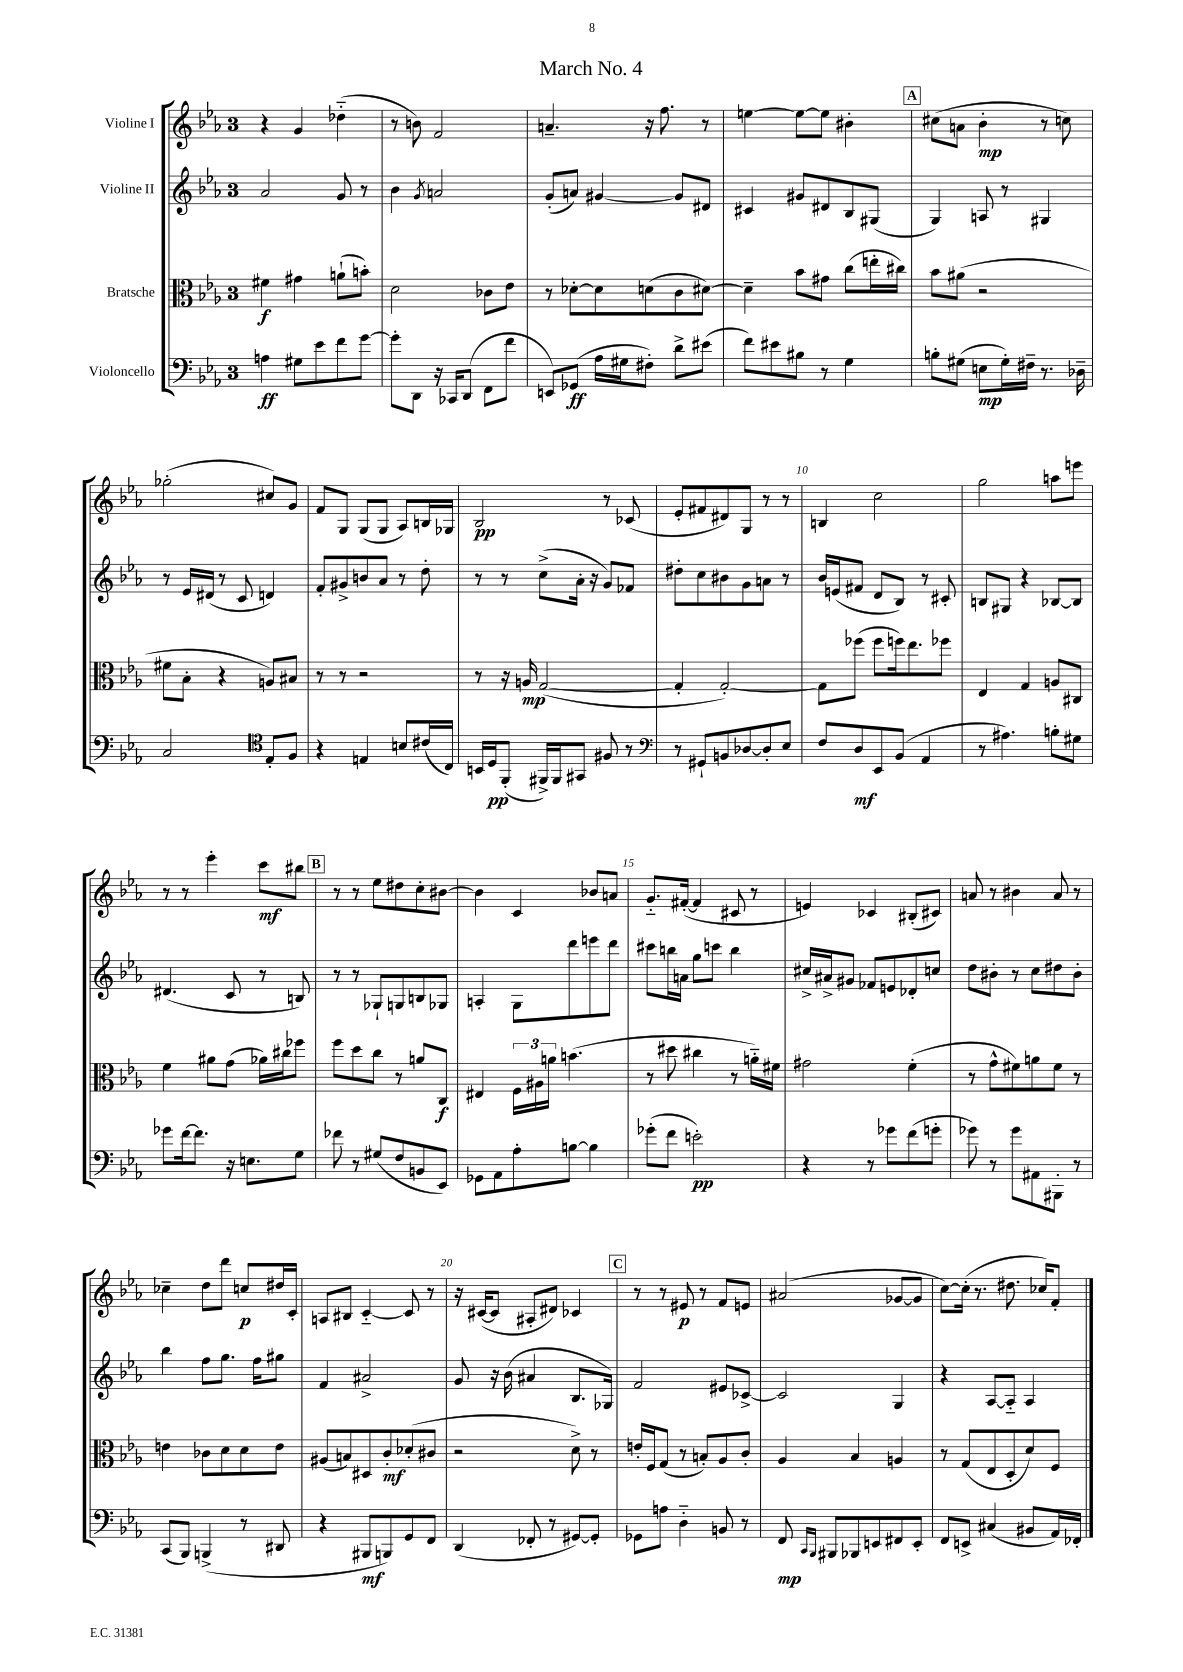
\header { title = "March No. 4" }
<<
\new StaffGroup <<
\new Staff = "s0" \with { instrumentName = "Violine I" } {
    \clef treble \key ees \major \once \override Staff.TimeSignature.style = #'single-digit \time 3/4
    r4 g'4 des''4-_( |
    r8 b'8) f'2 |
    a'4.-- r16 f''8. r8 |
    e''4~ e''8~ e''8 bis'4-. |
    \mark \markup { \box "A" } cis''8( a'8 bes'4-.\mp r8 c''8) |
    ges''2-.( cis''8) g'8 |
    f'8 g8 g8( g8 aes8) b16 ges16 |
    bes2\pp r8 ces'8( |
    ees'8-. fis'8 dis'8) g8 r8 r8 |
    b4 c''2 |
    g''2 a''8 e'''8 |
    r8 r8 ees'''4-. c'''8\mf bis''8 |
    \mark \markup { \box "B" } r8 r8 ees''8 dis''8 c''8-. bis'8~ |
    bis'4 c'4 bes'8 a'8 |
    g'8.-_ fis'16~-.( fis'4 cis'8 r8 |
    e'4) ces'4 bis8-.( cis'8) |
    a'8 r8 bis'4 a'8 r8 |
    ces''4-- d''8 d'''8 c''8\p dis''16 c'16-. |
    a8 bis8 c'4~-_ c'8 r8 |
    r16 cis'16~( cis'8 ais8-. dis'8) ces'4 |
    \mark \markup { \box "C" } r8 r8 eis'8\p r8 f'8 e'8 |
    ais'2( ges'8~ ges'8 |
    c''8~) c''16-.( r8. dis''8. ces''16) f'8-. \bar "|." |
}
\new Staff = "s1" \with { instrumentName = "Violine II" } {
    \clef treble \key ees \major \once \override Staff.TimeSignature.style = #'single-digit \time 3/4
    aes'2 g'8 r8 |
    bes'4 \acciaccatura { g'8 } a'2 |
    g'8-.( a'8) gis'4~ gis'8 dis'8 |
    cis'4 gis'8 dis'8 bes8 gis8( |
    \mark \markup { \box "A" } g4) a8 r8 gis4 |
    r8 ees'16 dis'16( r8 c'8 d'4) |
    f'8-. gis'8-> b'8 aes'8 r8 d''8-. |
    r8 r8 c''8->( aes'16-. r16 g'8) fes'8 |
    dis''8-. c''8 bis'8 g'8 a'8 r8 |
    bes'16 e'16( fis'8 d'8 bes8) r8 cis'8-. |
    b8 gis8 r4 bes8~ bes8 |
    dis'4.( c'8 r8 b8) |
    \mark \markup { \box "B" } r8 r8 ges8-! g8 b8 ges8 |
    a4-. g8 d'''8 e'''8 d'''8 |
    cis'''8 b''16 a'16 g''8 c'''8 b''4 |
    cis''16-> ais'16-> gis'8 fes'8 e'8 des'8-. c''8 |
    d''8 bis'8-. r8 c''8 dis''8 bis'8-. |
    bes''4 f''8 g''8. f''16 gis''8 |
    f'4 ais'2-> |
    g'8 r16 bes'16( ais'4 bes8. ges16) |
    \mark \markup { \box "C" } f'2 eis'8 ces'8~-> |
    ces'2 g4 |
    r4 aes8~ aes8-_ aes4 \bar "|." |
}
\new Staff = "s2" \with { instrumentName = "Bratsche" } {
    \clef alto \key ees \major \once \override Staff.TimeSignature.style = #'single-digit \time 3/4
    fis'4\f gis'4 a'8-!( b'8-.) |
    d'2 ces'8 ees'8 |
    r8 des'8~-. des'8 d'8( c'8 dis'8~) |
    dis'4-- bes'8 gis'8 c''8( e''16-. cis''16) |
    \mark \markup { \box "A" } bes'8 ais'8( r2 |
    fis'8 bes8-. r4 a8) bis8 |
    r8 r8 r2 |
    r8 r16 a16\mp g2~( |
    g4-. g2~-.) |
    g8 fes''8( fes''8 f''16) ees''8. fes''8 |
    ees4 g4 a8 cis8 |
    f'4 ais'8 g'8( aes'16) cis''16 fes''8 |
    \mark \markup { \box "B" } f''8 d''8 c''8 r8 a'8 c8\f |
    eis4 \tuplet 3/2 { f16 ais16 a'16 } b'4.( |
    r8 dis''8 cis''4 r8 a'16-_) fis'16 |
    gis'2 f'4-.( |
    r8 g'8-^ fis'8) a'8 fis'8 r8 |
    e'4 ces'8 d'8 d'8 e'8 |
    ais8( b8) dis8 c'8-.\mf des'8-.( cis'8 |
    r2 d'8->) r8 |
    \mark \markup { \box "C" } e'16-. f16 g8( r8 b8-.) aes8 c'8-. |
    aes4 bes4 a4 |
    r8 g8( ees8 d8-. d'8) f8 \bar "|." |
}
\new Staff = "s3" \with { instrumentName = "Violoncello" } {
    \clef bass \key ees \major \once \override Staff.TimeSignature.style = #'single-digit \time 3/4
    a4\ff gis8 ees'8 f'8 g'8~ |
    g'8-. d,8 r16 ces,16 d,8( f,8 f'8 |
    e,8) ges,8\ff( aes16 gis16 fis8-.) d'8-> eis'8( |
    f'8) eis'8 bis8 r8 g4 |
    \mark \markup { \box "A" } b8-. gis8( e8\mp gis16-.) fis16-- r8. des16-- |
    c2 \clef tenor ees8-. f8 |
    r4 e4 b8 cis'16( c16) |
    b,16 d16\pp f,8-.( fis,16->) fis,16 gis,8 fis8 r8 |
    \clef bass r8 gis,8-! b,8 des8~ des8-. ees8 |
    f8 d8\mf ees,8 bes,8( aes,4 |
    r8 ais4.) b8-. gis8 |
    ges'8 f'16~ f'8. r16 e8. g8 |
    \mark \markup { \box "B" } fes'8 r8 gis8( f8 b,8 ees,8) |
    ges,8 aes,8 aes8-. b8~ b4 |
    ges'8-.( f'8 e'2-.\pp) |
    r4 r8 ges'8 f'8( g'8-. |
    ges'8) r8 ges'8 ais,8 bis,,8-. r8 |
    c,8( bes,,8) b,,4->( r8 dis,8 |
    r4 bis,,8\mf b,,8) g,8 f,8 |
    d,4( fes,8-. r8 gis,8~) gis,8-. |
    \mark \markup { \box "C" } ges,8 a8 d4-_ b,8 r8 |
    f,8\mp \grace { c,16 bes,,16 } bis,,8 bes,,8 e,8 fis,8 e,8-. |
    f,8 e,8-> cis4( bis,8 aes,16) fes,16-. \bar "|." |
}
>>
>>
\layout { \context { \Score \override BarNumber.break-visibility = ##(#f #t #t) barNumberVisibility = #(every-nth-bar-number-visible 5) } }
